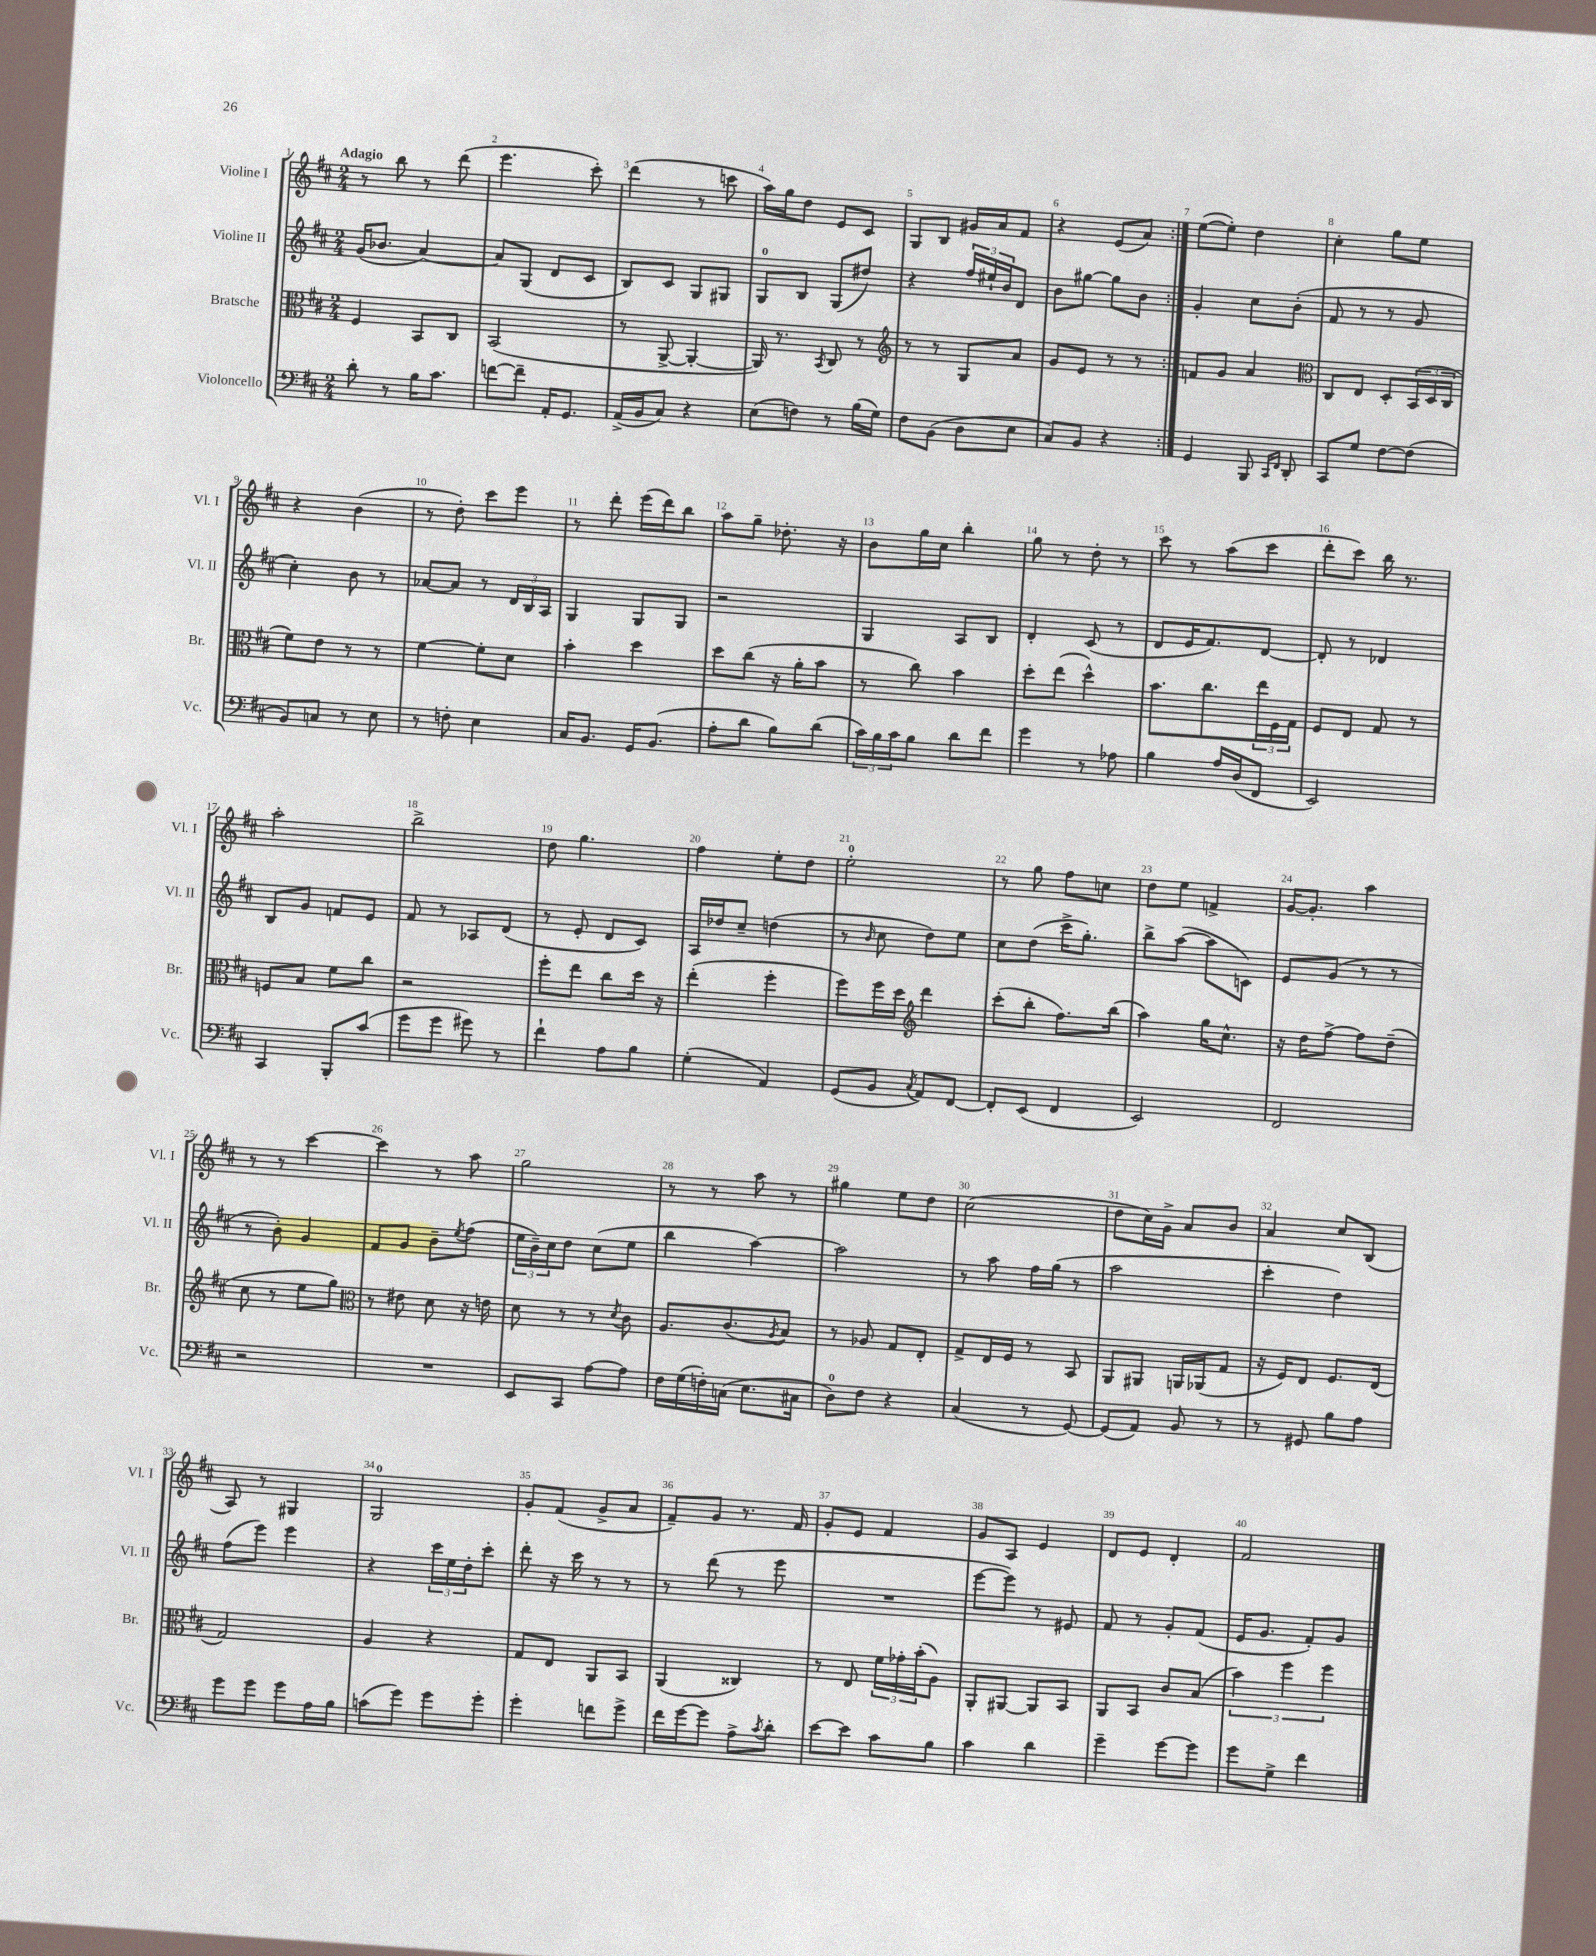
<<
\new StaffGroup <<
\new Staff = "s0" \with { instrumentName = "Violine I" shortInstrumentName = "Vl. I" } {
    \clef treble \key d \major \numericTimeSignature \time 2/4 \tempo "Adagio"
    \repeat volta 2 { r8 b''8 r8 d'''8( |
    e'''4. cis'''8-.) |
    d'''4( r8 c'''8 |
    a''16) g''16 d''8 e'8 cis'8 |
    g8 b8 gis'16 a'16 fis'8 |
    r4 e'8( a'8) | }
    e''8~( e''8-.) d''4 |
    cis''4-. g''8 e''8 |
    r4 b'4( |
    r8 d''8-.) cis'''8 e'''8 |
    r8 d'''8-. e'''16( d'''16) b''8 |
    a''8 g''8-- des''8.-. r16 |
    b'8 g''16 cis''16 b''4-. |
    g''8 r8 d''8-. r8 |
    cis'''8 r8 a''8( cis'''8 |
    d'''8-. cis'''8) b''16 r8. |
    a''2-. |
    b''2-> |
    d''8 g''4. |
    fis''4 e''8-. d''8 |
    e''2-0-. |
    r8 g''8 fis''8 c''8 |
    d''8 e''8 f'4-> |
    g'16~ g'8.-. a''4 |
    r8 r8 cis'''4~ |
    cis'''4 r8 a''8 |
    g''2 |
    r8 r8 a''8 r8 |
    gis''4 e''8 d''8 |
    cis''2( |
    d''8 cis''16) g'16-> a'8 b'8 |
    a'4 cis''8 b8( |
    a8) r8 gis4 |
    g2-0 |
    g'8-. fis'8( g'8-> a'8 |
    fis'8--) g'8 r8. fis'16 |
    g'8-. e'8 fis'4 |
    g'8 a8 e'4 |
    d'8 e'8 d'4-. |
    fis'2 \bar "|." |
}
\new Staff = "s1" \with { instrumentName = "Violine II" shortInstrumentName = "Vl. II" } {
    \clef treble \key d \major \numericTimeSignature \time 2/4
    \repeat volta 2 { g'16( bes'8. a'4~) |
    a'8 g8( d'8 cis'8 |
    b8) cis'8 g8 gis8 |
    g8-0 b8 g8( dis''8) |
    r4 \tuplet 3/2 { fis''16 eis''16-! b'16 } d'8 |
    b'8 gis''8~ gis''8 b'8 | }
    g'4-. cis''8 b'8-.( |
    fis'8 r8 r8 g'8 |
    cis''4-.) b'8 r8 |
    aes'8~ aes'8 r8 \tuplet 3/2 { d'16 b16 a16 } |
    g4 g8 g8 |
    r2 |
    g4 a8 b8 |
    d'4-. cis'8( r8 |
    d'8 e'16 fis'8.) d'8~ |
    d'8-. r8 des'4 |
    b8 g'8 f'8 e'8 |
    fis'8 r8 aes8 d'8( |
    r8 e'8-. d'8 cis'8) |
    a16 des''16 cis''8-- d''4( |
    r8 \grace { b'16 } cis''8 d''8) e''8 |
    cis''8 d''8( cis'''16-> g''8.-.) |
    b''8-> a''8~( a''8 c'8) |
    e'8 g'8( r8 r8 |
    r8 b'8-.) g'4 |
    fis'8 g'8 b'8-- \acciaccatura { e''8 } fis''8( |
    \tuplet 3/2 { e''16 b'16--) cis''16 } d''8 cis''8( e''8 |
    b''4 a''4~) |
    a''2 |
    r8 a''8 fis''16 g''16( r8 |
    a''2 |
    cis'''4-. d''4) |
    fis''8( e'''8) e'''4 |
    r4 \tuplet 3/2 { cis'''16 e''16 d''16-. } cis'''8-. |
    d'''8-. r16 cis'''16 r8 r8 |
    r8 d'''8( r8 e'''8 |
    R2 |
    e'''8~ e'''8) r8 eis'8 |
    fis'8 r8 g'8-. fis'8( |
    e'16 g'8. fis'8-.) g'8 \bar "|." |
}
\new Staff = "s2" \with { instrumentName = "Bratsche" shortInstrumentName = "Br." } {
    \clef alto \key d \major \numericTimeSignature \time 2/4
    \repeat volta 2 { fis4 b,8 cis8 |
    b,2( |
    r8 a,8~-> a,4~-. |
    a,16) r8. \acciaccatura { b,8 } cis8 r8 |
    \clef treble r8 r8 g8 a'8 |
    g'8 e'8 r8 r8 | }
    f'8 g'8 a'4 |
    \clef alto cis8 e8 d8-. \tuplet 3/2 { b,16( d16 cis16 } |
    fis'8) e'8 r8 r8 |
    fis'4~ fis'8-. d'8 |
    b'4-. d''4 |
    d''8 cis''8( r16 a'16-. b'8 |
    r8 cis''8) b'4 |
    d''8-. e''8( d''4-^) |
    b'8. cis''8. \tuplet 3/2 { e''16 fis16 g16 } |
    fis8 e8 g8 r8 |
    f8 b8 fis'8 cis''8 |
    r2 |
    fis''8-. e''8 cis''8 d''16 r16 |
    e''4-.( fis''4-. |
    fis''8) fis''16 d''16 \clef treble d'''4 |
    cis'''8-.( b''8-. fis''8.) b''16( |
    a''4) g''16 cis''8.-^ |
    r16 d''16 fis''8~-> fis''8 d''8--( |
    cis''8 r8 e''8 g''8) |
    \clef alto r8 eis'8 d'8 r16 e'16 |
    d'8 r8 r8 \acciaccatura { d'8 } cis'8 |
    a8. cis'8.( \acciaccatura { a8 } b8) |
    r8 aes8 g8 e8-. |
    g8-> e16 fis16 r8 b,8 |
    a,8 ais,8 a,16 aes,16( g8 |
    r16 fis16) e8 fis8. e16( |
    g2) |
    a4 r4 |
    g8 e8 a,8 b,8 |
    a,4( cisis4) |
    r8 e8 \tuplet 3/2 { fis'16 ges'16-. b'16-.( } a8) |
    a,8-. ais,8~ ais,8 b,8 |
    a,8 b,8 cis'8 b8( |
    \tuplet 3/2 { b'4) fis''4 fis''4 } \bar "|." |
}
\new Staff = "s3" \with { instrumentName = "Violoncello" shortInstrumentName = "Vc." } {
    \clef bass \key d \major \numericTimeSignature \time 2/4
    \repeat volta 2 { d'8-. r8 b16 cis'8. |
    f'8~ f'8-- a,16-. g,8. |
    a,16->( b,16 cis8) r4 |
    e8( f8) r8 b16( g16) |
    fis8 b,8( d8 e8 |
    cis8) b,8 r4 | }
    g,4 b,,8 \grace { cis,16 fis,16 } d,8-. |
    cis,8 g8 fis8~ fis8( |
    b,8) c8 r8 e8 |
    r8 f8-. e4 |
    cis16 b,8. g,16 b,8.( |
    a8-. d'8 b8) d'8( |
    \tuplet 3/2 { cis'16) b16 cis'16 } b8 d'8 fis'8 |
    g'4 r8 aes8 |
    b4 a16 d16( fis,8 |
    e,2) |
    cis,4 b,,8-. cis'8( |
    g'8 g'8 gis'8) r8 |
    fis'4-! a8 b8 |
    g4-.( a,4) |
    g,8( b,8 \acciaccatura { cis8 } a,8) fis,8~ |
    fis,8-. e,8( fis,4 |
    e,2) |
    fis,2 |
    r2 |
    R2 |
    e,8 cis,8 a8~ a8 |
    fis16 g16( f16-.) c16( e8. cis16 |
    d8-0) fis8 r4 |
    cis4( r8 g,8~) |
    g,8( a,8) b,8 r8 |
    r8 gis,8 b8 a8 |
    g'8 g'8 g'8 a16 b16 |
    c'8( g'8) g'8 g'8-. |
    g'4-. f'8 g'8-> |
    fis'16 g'16~ g'8 a8-> \acciaccatura { cis'8 } d'8-. |
    e'8~ e'8 cis'8 b8 |
    cis'4 d'4 |
    g'4-- g'8~ g'8 |
    g'8 g8-> fis'4 \bar "|." |
}
>>
>>
\layout { \context { \Score \override BarNumber.break-visibility = ##(#f #t #t) barNumberVisibility = #all-bar-numbers-visible } }
